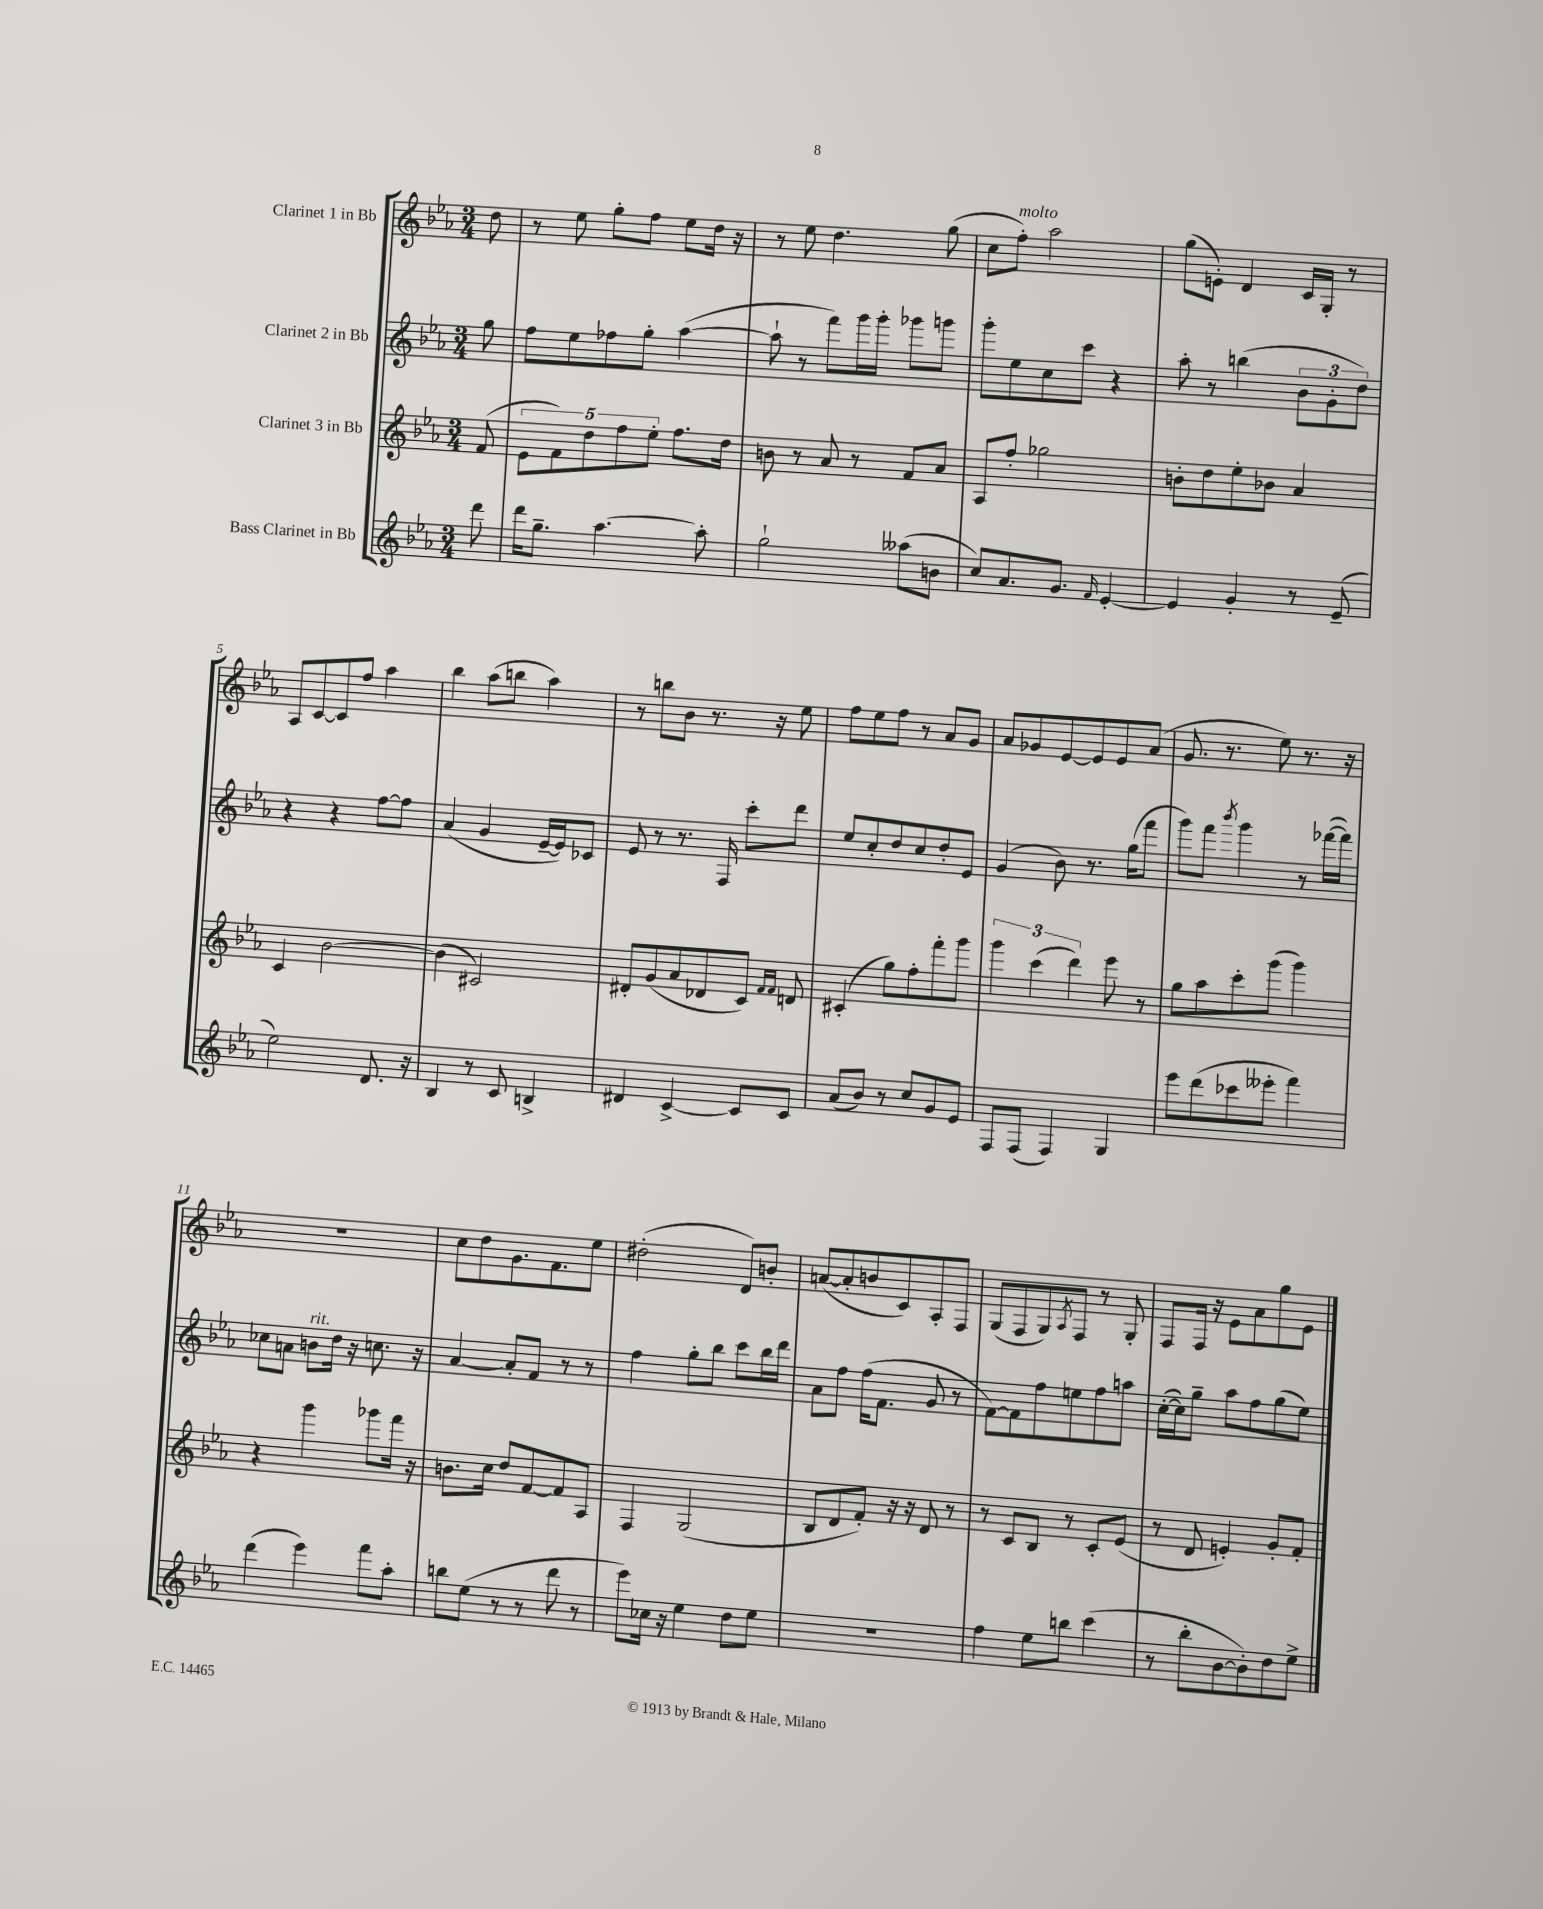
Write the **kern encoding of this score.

**kern	**kern	**kern	**kern
*staff4	*staff3	*staff2	*staff1
*clefG2	*clefG2	*clefG2	*clefG2
*k[b-e-a-]	*k[b-e-a-]	*k[b-e-a-]	*k[b-e-a-]
*M3/4	*M3/4	*M3/4	*M3/4
8ddd\	(8f/	8gg\	8dd\
=	=	=	=
16ddd\LK	10e-\L	8ff\L	8r
8.gg~\J	.	.	.
.	10f\)	.	.
.	.	8ee-\	8ee-\
.	10dd\	.	.
[4.aa-\	.	8ff-\	8gg'\L
.	10ff\	.	.
.	.	8gg'\J	8ff\J
.	10ee-'\J	.	.
.	8.ff\L	([4aa-\	8ee-\L
8aa-'\]	.	.	16dd\Jk
.	16dd\Jk	.	16r
=	=	=	=
2gg`\	8b\	8aa-`\]	8r
.	8r	8r	8ee-\
.	8a-/	8fff\L)	4.dd\
.	8r	16ggg\L	.
.	.	16ggg'\JJ	.
(8aa--\L	8f/L	8ggg-\L	.
8b\J	8a-/J	8ggg\J	(8gg\
=	=	=	=
8cc/L)	8A-/L	8ggg'\L	8cc\L
8.a-/	8ff'/J	8ee-\	8ff'\J)
.	2gg-\	8cc\	2aa-\
8.g/J	.	.	.
.	.	8ccc\J	.
16qqf/	.	.	.
[4e-'/	.	4r	.
=	=	=	=
4e-/]	8b'\L	8aa-'\	(8gg\L
.	8dd\	8r	8e'\J)
4g'/	8ee-'\	(4bb\	4d/
.	8b-\J	.	.
8r	4a-/	12b-\L	16c/LL
.	.	.	16G'/JJ
.	.	12g'\	.
(8e-~/	.	.	8r
.	.	12dd\J)	.
=	=	=	=
2ee-\)	4c/	4r	8A-/L
.	.	.	[8c/
.	[2b-\	4r	8c/]
.	.	.	8ff/J
8.d/	.	[8ff\L	4aa-\
.	.	8ff\]J	.
16r	.	.	.
=	=	=	=
4B-/	(4b-\]	(4a-/	4bb-\
8r	2c#/)	4g/	(8aa-\L
8c/	.	.	8bb\J
4B^/	.	[16e-~/LL	4aa-\)
.	.	16e-/]J)	.
.	.	8c-/J	.
=	=	=	=
4d#/	8d#'/L	8e-/	8r
.	(8g/	8r	8bb\L
[4c^/	8a-/	8.r	8b-\J
.	8d-/	.	8.r
.	.	16F/	.
8c/]L	8c/J)	8ccc'\L	.
.	.	.	16r
.	16qqf/LL	.	.
.	16qqf/JJ	.	.
8c/J	8d/	8ddd\J	8ee-\
=	=	=	=
(8a-/L	(4c#'/	8ee-/L	8ff\L
8b-/J)	.	8cc'/	8ee-\
8r	8gg\L)	8dd/	8ff\J
8cc/L	8ff'\	8cc/	8r
8g/	8fff'\	8dd'/	8a-/L
8e-/J	8ggg\J	8e-/J	8g/J
=	=	=	=
8F/L	6ggg\	(4g/	8a-/L
(8F/J	.	.	8g-/
.	(6ccc\	.	.
4F/)	.	8b-\)	[8e-/
.	6ddd\)	.	.
.	.	8.r	8e-/]
4G/	8eee-\	.	8e-/
.	.	(16gg\LK	.
.	8r	8fff\J	(8a-/J
=	=	=	=
8eee-\L	8gg\L	8ggg\L)	8.g/
(8ddd\	8aa-\	8fff\J	.
.	.	.	8.r
.	.	8qbbb-/	.
8ccc-\	8ccc'\	4ggg\	.
8eee--'\J	(8ggg\J	.	8ee-\)
4fff\)	4ggg\)	8r	8.r
.	.	([16fff-\LL	.
.	.	16fff-\]JJ)	16r
=	=	=	=
(4ddd\	4r	8cc-\L	2.r
.	.	8a\J	.
4eee-\)	4ggg\	8b\L	.
.	.	16dd\Jk	.
.	.	16r	.
8fff\L	8ggg-\L	8.cc\	.
8aa-'\J	16fff\Jk	.	.
.	16r	16r	.
=	=	=	=
8bb\L	8.b\L	[4a-/	8cc\L
(8ee-\J	.	.	8dd\
.	16cc\Jk	.	.
8r	8dd/L	8a-'/]L	8.g\
8r	[8f/	8f/J	.
.	.	.	8.f\
8ddd\	8f/]	8r	.
8r	8A-/J	8r	8ee-\J
=	=	=	=
8eee-\L)	4F/	4ff\	(2dd#'\
16cc-\Jk	.	.	.
16r	.	.	.
4ee-\	(2G/	8gg'\L	.
.	.	8bb-\J	.
8dd\L	.	8ccc\L	8d/L)
8ee-\J	.	16bb-\L	8b'/J
.	.	16ddd\JJ	.
=	=	=	=
2.r	8B-/L	8a-\L	([8a/L
.	8d/	8ff\J	8a'/]
.	8f'/J)	(16ff\LK	8b/
.	.	8.f\J	.
.	16r	.	8c/)
.	16r	.	.
.	8d/	8g/	8A-'/
.	8r	8r	8F/J
=	=	=	=
4ff\	8r	[8f\L)	(8G/L
.	8c/L	8f\]	8F/
8ee-\L	8B-/J	8ff\	8G/)
.	.	.	8qA-/
8bb\J	8r	8ee\	8F/J
(4ccc\	8c'/L	8ff\	8r
.	(8e-/J	8aa\J	8G'/
=	=	=	=
8r	8r	([16cc'\LL	8F/L
.	.	16cc\]J)	.
8bb-'\L	8d/	8gg~\J	16F/Jk
.	.	.	16r
[8b-\	4e'/)	8aa-\L	8e-\L
8b-'\])	.	8ff\	8a-\
8dd\	8g'/L	(8gg\	8gg\
8ee-^\J	8f'/J	8ee-\J)	8e-\J
==	==	==	==
*-	*-	*-	*-
